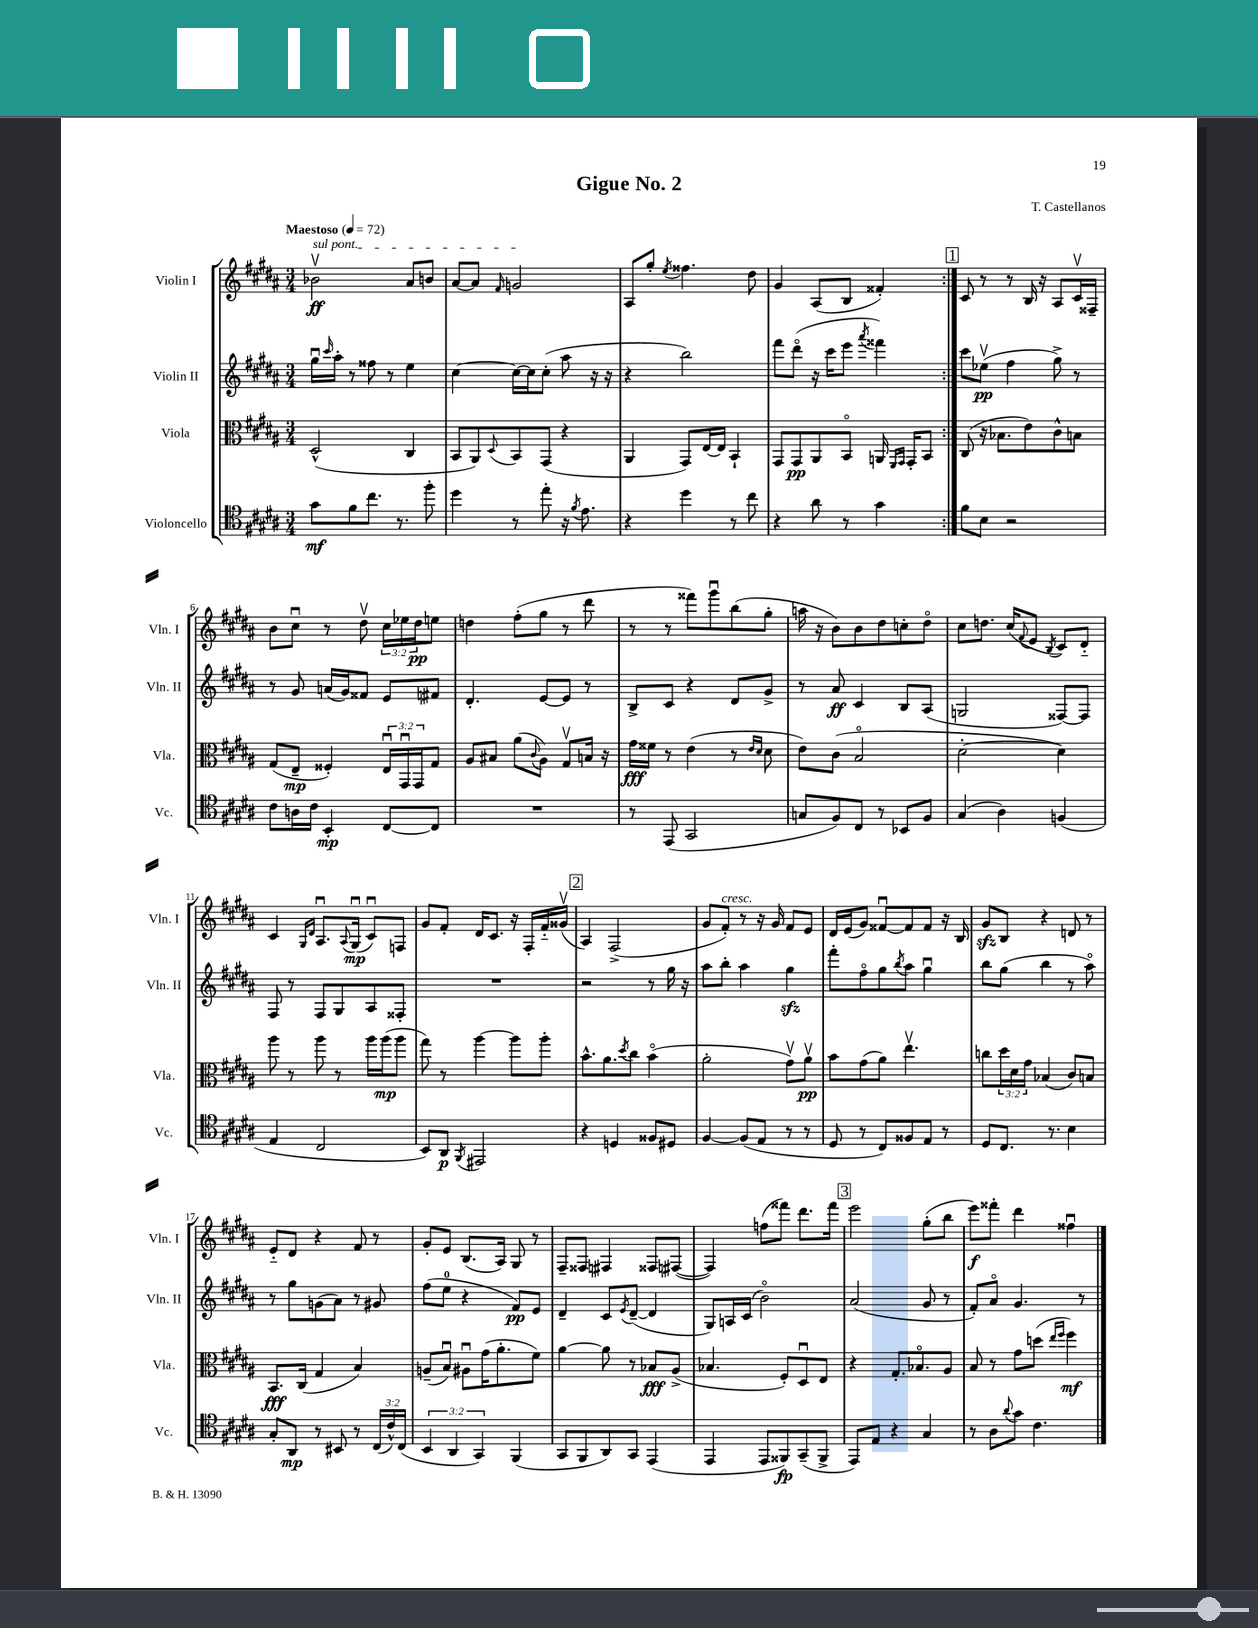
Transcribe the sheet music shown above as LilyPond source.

\header { title = "Gigue No. 2" composer = "T. Castellanos" }
<<
\new StaffGroup <<
\new Staff = "s0" \with { instrumentName = "Violin I" shortInstrumentName = "Vln. I" } {
    \clef treble \key b \major \numericTimeSignature \time 3/4 \override Staff.TupletNumber.text = #tuplet-number::calc-fraction-text \tempo "Maestoso" 4 = 72
    \repeat volta 2 { \once \override TextSpanner.bound-details.left.text = \markup { \italic "sul pont." } bes'2\upbow\ff\startTextSpan ais'8 b'8 |
    ais'8~ ais'8 \grace { fis'16 } g'2\stopTextSpan |
    ais8 gis''8-. \acciaccatura { e''8 } fisis''4. dis''8 |
    gis'4 ais8( b8 fisis'4-.) | }
    \mark \markup { \box "1" } cis'8 r8 r8 b16 r16 ais8 cis'16\upbow fisis16-- |
    b'8 cis''8\downbow r8 dis''8\upbow \tuplet 3/2 { cis''16 ees''16 dis''16\pp } e''8 |
    d''4 fis''8-.( gis''8 r8 dis'''8 |
    r8 r8 fisis'''8) gis'''8\downbow b''8( gis''8-. |
    a''16 r16 b'8) b'8 dis''8 c''8-. dis''8\flageolet |
    cis''8 d''8. cis''16( \appoggiatura { fis'8 } e'8 \acciaccatura { b8 } cis'8) dis'8-_ |
    cis'4 \grace { gis16 dis'16 } ais8.\downbow \appoggiatura { ais8 } gis16\downbow\mp( cis'8\downbow) f8 |
    gis'8 fis'8-. dis'16 cis'8. r16 fis16-. fis'16-_ gisis'16\upbow( |
    \mark \markup { \box "2" } ais4) fis2->( |
    gis'8 fis'8-.^\markup { \italic "cresc." }) r8 r16 gis'16 fis'8 e'8 |
    dis'16 e'16( gis'8) fisis'8~\downbow fisis'8 fisis'8 r16 b16 |
    gis'8\sfz b8 r4 d'8 r8 |
    e'8-_ dis'8 r4 fis'8 r8 |
    gis'8-. e'8 b8.( ais16) gis8 r8 |
    fis8-- fisis8 fis4 fisis8 fis8~( |
    fis4) f''8( fisis'''8) dis'''8. fisis'''16 |
    \mark \markup { \box "3" } e'''2 gis''8-.( b''8 |
    e'''8\f) fisis'''8-. dis'''4 fisis''4\downbow \bar "|." |
}
\new Staff = "s1" \with { instrumentName = "Violin II" shortInstrumentName = "Vln. II" } {
    \clef treble \key b \major \numericTimeSignature \time 3/4
    \repeat volta 2 { gis''16\downbow \grace { cis'''16 } ais''16-. r8 fisis''8 r8 e''4 |
    cis''4~ cis''16~ cis''16 cis''8-.( ais''8 r16 r16 |
    r4 b''2) |
    fis'''8 dis'''8\flageolet( r16 cis'''16 e'''8 \acciaccatura { ais'''8 } fisis'''4) | }
    \mark \markup { \box "1" } cis'''8 ees''8\upbow\pp( fis''4 gis''8->) r8 |
    r8 gis'8 a'16( gis'16) fisis'8 e'8 fis'8 |
    dis'4.-. e'8~ e'8 r8 |
    b8-> cis'8 r4 dis'8 gis'8-> |
    r8 ais'8\ff cis'4 b8 ais8( |
    g2 fisis8~) fisis8 |
    fis8 r8 fis8 gis8 ais8 fisis8-. |
    R2. |
    \mark \markup { \box "2" } r2 r8 gis''16 r16 |
    ais''8 b''8-. ais''4 gis''4\sfz |
    fis'''8-. fis''8\flageolet gis''8 \acciaccatura { b''8 } ais''8 gis''4\downbow |
    b''8 gis''8( b''4 r8 ais''8\flageolet) |
    r8 gis''8 g'8( ais'8) r8 gis'8 |
    fis''8( e''8-0 r4 fis'8\pp) e'8 |
    dis'4-- cis'8 \acciaccatura { e'8 } dis'8~--( dis'4 |
    gis8) a16 cis'16( b'2\flageolet) |
    \mark \markup { \box "3" } ais'2( gis'8 r8 |
    fis'8-.) ais'8\flageolet gis'4. r8 \bar "|." |
}
\new Staff = "s2" \with { instrumentName = "Viola" shortInstrumentName = "Vla." } {
    \clef alto \key b \major \numericTimeSignature \time 3/4 \override Staff.TupletNumber.text = #tuplet-number::calc-fraction-text
    \repeat volta 2 { dis2-^( cis4 |
    b,8 ais,8) \appoggiatura { dis8 } b,8 gis,8( r4 |
    ais,4 gis,8) e16~ e16 b,4-! |
    gis,8 gis,8\pp ais,8 b,8\flageolet a,16 \grace { fis,16 gis,16 } gis,16-. b,8 | }
    \mark \markup { \box "1" } cis8( r16 bes8. e'8) cis'8-^ b8 |
    gis8( e8--\mp fisis4-.) \tuplet 3/2 { e16\downbow gis,16\downbow gis,16 } gis8 |
    ais8 bis8 ais'8( \appoggiatura { cis'8 } ais8) gis8\upbow b16 r16 |
    gis'16\fff fisis'16 r8 e'4( r8 \grace { e'16 dis'16 } dis'8 |
    e'8) cis'8( b2\flageolet |
    dis'2~-. dis'4) |
    ais''8 r8 ais''8 r8 ais''16 ais''16\mp( ais''8 |
    gis''8) r8 ais''4~ ais''8 ais''8-. |
    \mark \markup { \box "2" } b'8.-^ ais'8. \acciaccatura { dis''8 } cis''8 b'4\flageolet( |
    ais'2-. gis'8\upbow) ais'8\upbow\pp |
    b'8 gis'8( ais'8) e''4.\upbow |
    c''8 \tuplet 3/2 { dis''16 dis'16 gis'16 } bes4( cis'8) b8 |
    b,8.\fff cis16( gis4 b4) |
    a8--( b8\downbow) ais8\downbow gis'16( ais'8.-. fis'8) |
    ais'4~ ais'8 r8 bes8\fff ais8->( |
    bes4. fis8-.) dis8\downbow e8 |
    \mark \markup { \box "3" } r4 gis8.-. bes8.\flageolet ais8 |
    b8 r8 gis'8 d''8( \grace { e''16 fis''16 } fis''4\mf) \bar "|." |
}
\new Staff = "s3" \with { instrumentName = "Violoncello" shortInstrumentName = "Vc." } {
    \clef tenor \key b \major \numericTimeSignature \time 3/4 \override Staff.TupletNumber.text = #tuplet-number::calc-fraction-text
    \repeat volta 2 { gis'8\mf fis'8 cis''8. r8. fis''8-. |
    dis''4 r8 e''8-. r16 \acciaccatura { fis'8 } e'8. |
    r4 dis''4 r8 cis''8 |
    r4 ais'8 r8 gis'4 | }
    \mark \markup { \box "1" } fis'8 b8 r2 |
    cis'8 a16 cis'16 b,4-.\mp cis8~ cis8 |
    R2. |
    r8 e,8( gis,2 |
    g8 fis8) cis8 r8 bes,8 fis8 |
    gis4( ais4) f4( |
    e4 cis2 |
    b,8) ais,8\p \acciaccatura { fis,8 } eis,2 |
    \mark \markup { \box "2" } r4 d4 fisis8 dis8 |
    fis4~ fis8( e8 r8 r8 |
    dis8 r8 cis8) fisis8 e8 r8 |
    dis8 cis8. r8. b4 |
    gis8-. ais,8\mp r8 bis,8 r8 \tuplet 3/2 { cis16( cis'16-^) cis16( } |
    \tuplet 3/2 { b,4 ais,4 gis,4) } fis,4( |
    gis,8 fis,8 ais,8) gis,8 e,4( |
    e,4 e,8 fisis,8\fp) gis,8--( fisis,8-> |
    \mark \markup { \box "3" } e,8) e8 r4 gis4 |
    r8 ais8 \appoggiatura { ais'8 } gis'8 cis'4. \bar "|." |
}
>>
>>
